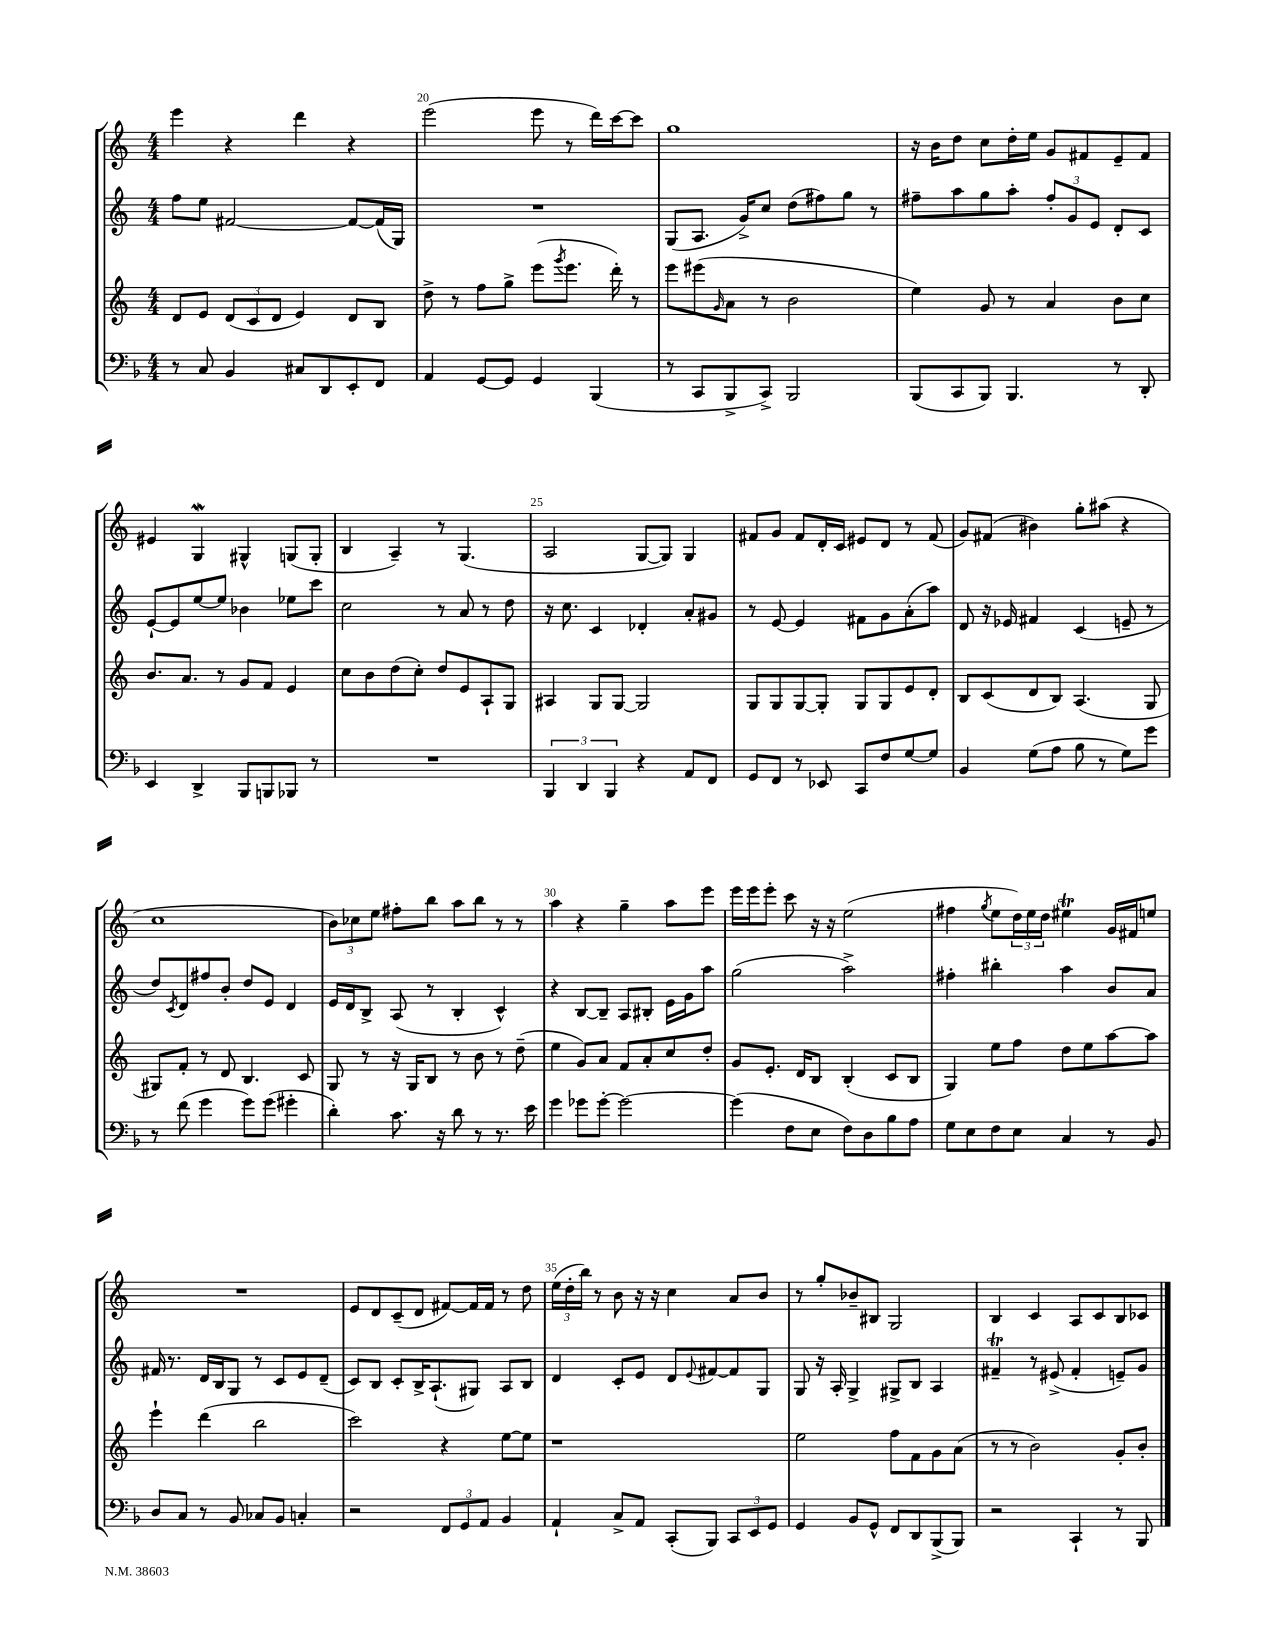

**kern	**kern	**kern	**kern
*staff4	*staff3	*staff2	*staff1
*clefF4	*clefG2	*clefG2	*clefG2
*k[b-]	*k[]	*k[]	*k[]
*M4/4	*M4/4	*M4/4	*M4/4
8r	8d/L	8ff\L	4eee\
8C/	8e/J	8ee\J	.
4BB-/	(12d/L	[2f#/	4r
.	12c/	.	.
.	12d/J	.	.
8C#/L	4e/)	.	4ddd\
8DD/	.	.	.
8EE'/	8d/L	8f#/_L	4r
8FF/J	8B/J	(16f#/]L	.
.	.	16G/JJ)	.
=	=	=	=
4AA/	8dd^\	1r	(2eee\
.	8r	.	.
[8GG/L	8ff\L	.	.
8GG/]J	8gg^\J	.	.
4GG/	(8eee\L	.	8eee\
.	8qggg/	.	.
.	8.eee\J	.	8r
(4BBB-/	.	.	16ddd\LL)
.	16ddd'\)	.	[16ccc\J
.	8r	.	8ccc\]J
=	=	=	=
8r	8eee\L	(8G/L	1gg
8CC/L	(8eee#\	8.A/J	.
.	16qqg/	.	.
8BBB-^/	8a\J	.	.
.	.	16g^/LK)	.
8CC^/J)	8r	8cc/J	.
2BBB-/	2b\	(8dd\L	.
.	.	8ff#\)	.
.	.	8gg\J	.
.	.	8r	.
=	=	=	=
(8BBB-/L	4ee\)	8ff#~\L	16r
.	.	.	16b\LK
8CC/	.	8aa\	8dd\J
8BBB-/J)	8g/	8gg\	8cc\L
4.BBB-/	8r	8aa'\J	16dd'\L
.	.	.	16ee\JJ
.	4a/	12ff#'/L	8g/L
.	.	12g/	.
.	.	.	8f#/
.	.	12e/J	.
8r	8b\L	8d'/L	8e~/
8DD'/	8cc\J	8c/J	8f#/J
=	=	=	=
4EE/	8.b/L	[8e`/L	4e#/
.	.	8e/]	.
.	8.a/J	.	.
4DD^/	.	[8ee/	4G/
.	8r	8ee/]J	.
8BBB-/L	8g/L	4b-\	4G#^^/
8BBB/	8f/J	.	.
8BBB-/J	4e/	8ee-\L	(8G/L
8r	.	8ccc\J	8G'/J
=	=	=	=
1r	8cc\L	2cc\	4B/
.	8b\	.	.
.	(8dd\	.	4A~/)
.	8cc'\J)	.	.
.	8dd/L	8r	8r
.	8e/	8a/	(4.G/
.	8A`/	8r	.
.	8G/J	8dd\	.
=	=	=	=
6BBB-/	4A#/	16r	2A/
.	.	8.cc\	.
6DD/	.	.	.
.	8G/L	4c/	.
6BBB-/	.	.	.
.	[8G/J	.	.
4r	2G/]	4d-'/	[8G/L
.	.	.	8G/]J)
8AA/L	.	8a'/L	4G/
8FF/J	.	8g#/J	.
=	=	=	=
8GG/L	8G/L	8r	8f#/L
8FF/J	8G/	[8e/	8g/J
8r	[8G/	4e/]	8f#/L
8EE-/	8G'/]J	.	16d'/L
.	.	.	16c/JJ
8CC/L	8G/L	8f#\L	8e#/L
8F/	8G/	8g\	8d/J
[8G/	8e/	(8a'\	8r
8G/]J	8d'/J	8aa\J)	(8f#/
=	=	=	=
4BB-/	8B/L	8d/	8g/L)
.	(8c/	16r	(8f#/J
.	.	16e-/	.
(8G\L	8d/	4f#/	4b#\)
8A\J	8B/J)	.	.
8B-\	(4.A/	(4c/	8gg'\L
8r	.	.	(8aa#\J
8G\L)	.	8e~/	4r
8g\J	8G/	8r	.
=	=	=	=
8r	8G#/L)	8dd/L)	1cc
.	.	8qc/	.
(8f\	8f'/J	8d/	.
4g\	8r	8ff#/	.
.	8d/	8b'/J	.
8g\L)	4.B/	8dd/L	.
(8g\J	.	8e/J	.
4g#'\	.	4d/	.
.	8c/	.	.
=	=	=	=
4d'\)	8G/	16e/LL	12b\L)
.	.	16d/J	.
.	.	.	12cc-\
.	8r	8B^/J	.
.	.	.	12ee\J
8.c\	16r	(8A/	8ff#'\L
.	16G/LK	.	.
.	8B/J	8r	8bb\J
16r	.	.	.
8d\	8r	4B'/	8aa\L
8r	8b\	.	8bb\J
8.r	8r	4c^^/)	8r
.	(8dd~\	.	8r
16e\	.	.	.
=	=	=	=
4g\	4ee\	4r	4aa\
8g-\L	8g/L)	[8B/L	4r
[8g-'\J	8a/J	8B~/]J	.
2g-\_	8f/L	8A/L	4gg~\
.	8a'/	8B#'/J	.
.	8cc/	16e\LL	8aa\L
.	.	16g\J	.
.	8dd'/J	8aa\J	8eee\J
=	=	=	=
(4g-\]	8g/L	(2gg\	16eee\LL
.	.	.	16eee\J
.	8.e'/J	.	8eee'\J
8F\L	.	.	8ccc\
.	16d/LK	.	.
8E\J	8B/J	.	16r
.	.	.	16r
8F\L)	(4B'/	2aa^\)	(2ee\
8D\	.	.	.
8B-\	8c/L	.	.
8A\J	8B/J	.	.
=	=	=	=
8G\L	4G/)	4ff#'\	4ff#\
8E\	.	.	.
.	.	.	8qgg/
8F\	8ee\L	4bb#'\	8ee\L
8E\J	8ff\J	.	24dd\L)
.	.	.	24ee\
.	.	.	24dd\JJ
4C/	8dd\L	4aa\	4ee#\
.	8ee\	.	.
8r	[8aa\	8b/L	16g/LL
.	.	.	16f#/J
8BB-/	8aa\]J	8a/J	8ee/J
=	=	=	=
8D/L	4eee`\	16f#/	1r
.	.	8.r	.
8C/J	.	.	.
8r	(4ddd\	16d/LL	.
.	.	16B/J	.
8BB-/	.	8G/J	.
8C-/L	2bb\	8r	.
8BB-/J	.	8c/L	.
4C'/	.	8e/	.
.	.	(8d~/J	.
=	=	=	=
2r	2ccc\)	8c/L)	8e/L
.	.	8B/J	8d/
.	.	8c'/L	(8c~/
.	.	16B^/K	8d/J
.	.	(8.A`/	.
12FF/L	4r	.	[8f#/L)
12GG/	.	.	.
.	.	8G#/J)	16f#/]L
12AA/J	.	.	.
.	.	.	16f#/JJ
4BB-/	[8ee\L	8A/L	8r
.	8ee\]J	8B/J	8dd\
=	=	=	=
4AA`/	1r	4d/	(24ee\LL
.	.	.	24dd'\
.	.	.	24bb\JJ)
.	.	.	8r
8C^/L	.	8c'/L	8b\
8AA/J	.	8e/J	16r
.	.	.	16r
(8CC'/L	.	8d/L	4cc\
.	.	8qqe/	.
8BBB-/J)	.	[8f#/	.
12CC/L	.	8f#/]	8a/L
12EE/	.	.	.
.	.	8G/J	8b/J
12GG/J	.	.	.
=	=	=	=
4GG/	2ee\	8G/	8r
.	.	16r	8gg'/L
.	.	16A'/	.
8BB-/L	.	4G^/	8b-~/
8GG^^/J	.	.	8B#/J
8FF/L	8ff\L	8G#^/L	2G/
8DD/	8f\	8B/J	.
(8BBB-^/	8g\	4A/	.
8BBB-/J)	(8a\J	.	.
=	=	=	=
2r	8r	4f#~/	4B/
.	8r	.	.
.	2b\)	8r	4c/
.	.	(8e#^/	.
4CC`/	.	4f#'/	8A/L
.	.	.	8c/
8r	8g'/L	8e~/L)	8B/
8BBB-/	8b'/J	8g/J	8c-/J
==	==	==	==
*-	*-	*-	*-
